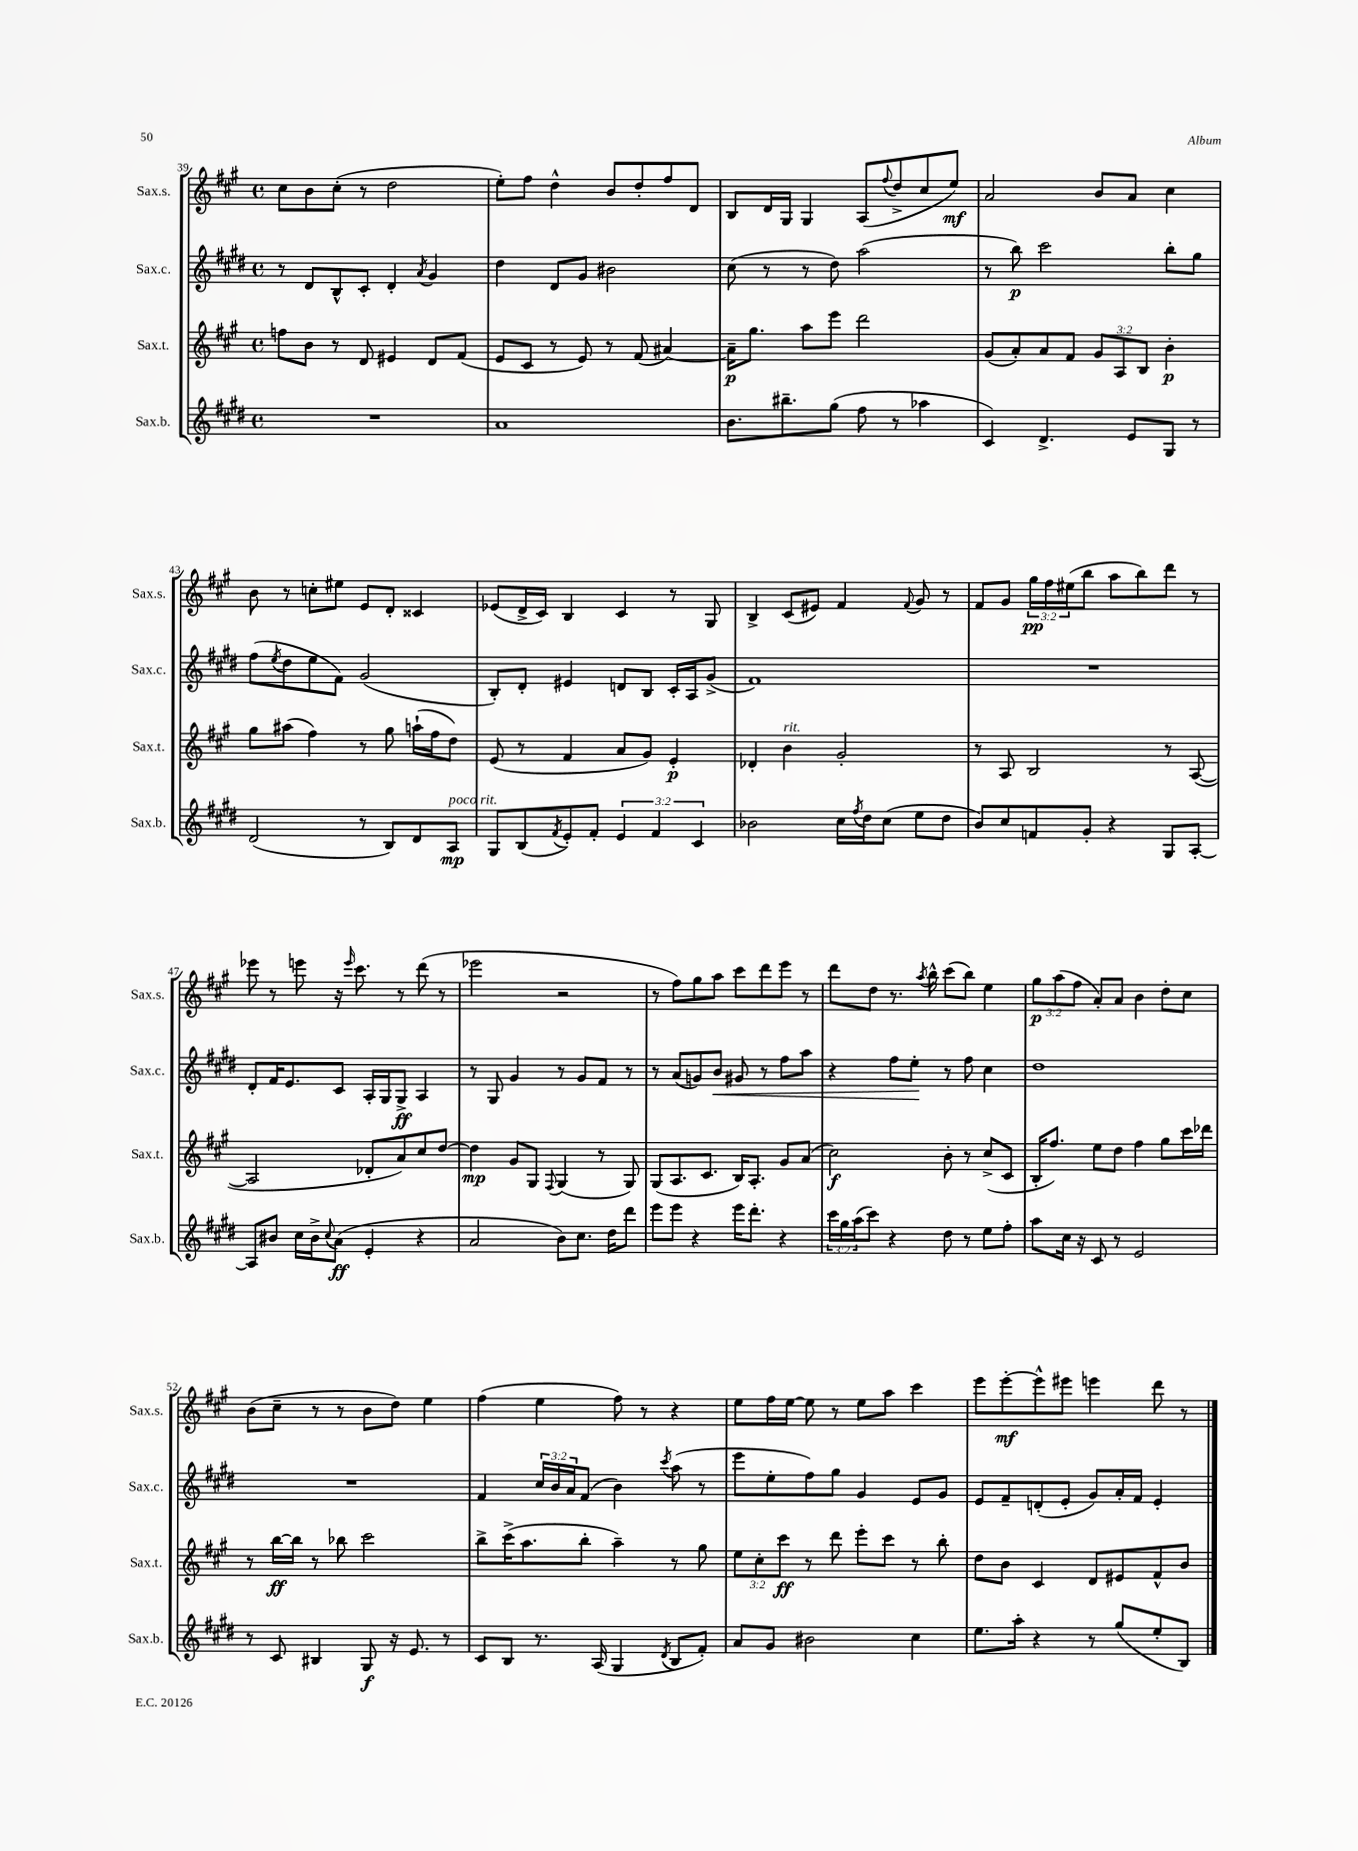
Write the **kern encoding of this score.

**kern	**dynam	**kern	**dynam	**kern	**dynam	**kern	**dynam
*part4	*part4	*part3	*part3	*part2	*part2	*part1	*part1
*staff4	*staff4	*staff3	*staff3	*staff2	*staff2	*staff1	*staff1
*I"Sax.b.	*	*I"Sax.t.	*	*I"Sax.c.	*	*I"Sax.s.	*
*I'Sax.b.	*	*I'Sax.t.	*	*I'Sax.c.	*	*I'Sax.s.	*
*clefG2	*	*clefG2	*	*clefG2	*	*clefG2	*
*k[f#c#g#d#]	*	*k[f#c#g#]	*	*k[f#c#g#d#]	*	*k[f#c#g#]	*
*M4/4	*	*M4/4	*	*M4/4	*	*M4/4	*
*met(c)	*	*met(c)	*	*met(c)	*	*met(c)	*
=39	=39	=39	=39	=39	=39	=39	=39
1r	.	8ffn\L	.	8r	.	8cc#\L	.
.	.	8b\J	.	8d#/L	.	8b\	.
.	.	8r	.	8B^^/	.	(8cc#'\J	.
.	.	8d/	.	8c#'/J	.	8r	.
.	.	4e#X/	.	4d#'/	.	2dd\	.
.	.	.	.	8qa/	.	.	.
.	.	8d/L	.	4g#/	.	.	.
.	.	(8f#/J	.	.	.	.	.
=40	=40	=40	=40	=40	=40	=40	=40
1a	.	8e/L	.	4dd#\	.	8ee'\L)	.
.	.	8c#/J	.	.	.	8ff#\J	.
.	.	8r	.	8d#/L	.	4dd^^\	.
.	.	8e/)	.	8g#/J	.	.	.
.	.	8r	.	2b#X\	.	8b/L	.
.	.	(8f#/	.	.	.	8dd'/	.
.	.	[4a#X/)	.	.	.	8ff#/	.
.	.	.	.	.	.	8d/J	.
=41	=41	=41	=41	=41	=41	=41	=41
8.b\L	.	16a#~\KL]	p	(8cc#\	.	8B/L	.
.	.	8.gg#\J	.	.	.	.	.
.	.	.	.	8r	.	16d/L	.
8.bb#X~\	.	.	.	.	.	16G#/JJ	.
.	.	8aa\L	.	8r	.	4G#/	.
(8gg#\J	.	8eee\J	.	8dd#\)	.	.	.
8ff#\	.	2ddd\	.	(2aa\	.	(8A/L	.
.	.	.	.	.	.	8qqff#/	.
8r	.	.	.	.	.	8dd^/	.
4aa-X\	.	.	.	.	.	8cc#/	.
.	.	.	.	.	.	8ee/J)	mf
=42	=42	=42	=42	=42	=42	=42	=42
4c#/)	.	(8g#/L	.	8r	.	2a/	.
.	.	8a'/)	.	8bb\)	p	.	.
4.d#^/	.	8a/	.	2ccc#\	.	.	.
.	.	8f#/J	.	.	.	.	.
.	.	12g#/L	.	.	.	8b/L	.
.	.	12A/	.	.	.	.	.
8e/L	.	.	.	.	.	8a/J	.
.	.	12B/J	.	.	.	.	.
8G#/J	.	4b'\	p	8bb'\L	.	4cc#\	.
8r	.	.	.	8gg#\J	.	.	.
!!LO:LB:g=z
=43	=43	=43	=43	=43	=43	=43	=43
(2d#/	.	8gg#\L	.	(8ff#\L	.	8b\	.
.	.	.	.	8qee/	.	.	.
.	.	(8aa#X\J	.	8dd#\	.	8r	.
.	.	4ff#\)	.	8ee\	.	8ccn'\L	.
.	.	.	.	8f#\J)	.	8ee#X\J	.
8r	.	8r	.	(2g#/	.	8e/L	.
8B/L)	.	8gg#\	.	.	.	8d'/J	.
8d#/	.	(16aan`\LL	.	.	.	4c##X/	.
.	.	16ff#\J	.	.	.	.	.
!LO:TX:a:i:t=poco rit.	!	!	!	!	!	!	!
8A/J	mp	8dd\J)	.	.	.	.	.
=44	=44	=44	=44	=44	=44	=44	=44
8G#/L	.	(8e/	.	8B'/L)	.	(8e-X/L	.
(8B/	.	8r	.	8d#'/J	.	16d^/L	.
.	.	.	.	.	.	16c#/JJ)	.
8qf#/	.	.	.	.	.	.	.
8e'/)	.	4f#/	.	4e#X/	.	4B/	.
8f#'/J	.	.	.	.	.	.	.
6e/	.	8a/L	.	8dn/L	.	4c#/	.
.	.	8g#/J)	.	8B/J	.	.	.
6f#/	.	.	.	.	.	.	.
.	.	4e'/	p	16c#'/LL	.	8r	.
.	.	.	.	16A/J	.	.	.
6c#/	.	.	.	.	.	.	.
.	.	.	.	(8g#^/J	.	8G#/	.
=45	=45	=45	=45	=45	=45	=45	=45
2b-X\	.	4d-X'/	.	1f#)	.	4B^/	.
!	!	!LO:TX:a:i:t=rit.	!	!	!	!	!
.	.	4b\	.	.	.	(8c#/L	.
.	.	.	.	.	.	8e#X/J)	.
16cc#\LL	.	2g#'/	.	.	.	4f#/	.
8qff#/	.	.	.	.	.	.	.
16dd#\J	.	.	.	.	.	.	.
(8cc#\J	.	.	.	.	.	.	.
.	.	.	.	.	.	8qqf#/	.
8ee\L	.	.	.	.	.	8g#/	.
8dd#\J	.	.	.	.	.	8r	.
=46	=46	=46	=46	=46	=46	=46	=46
8b/L)	.	8r	.	1r	.	8f#/L	.
8cc#/	.	8A/	.	.	.	8g#/J	.
8fn/	.	2B/	.	.	.	24gg#\LL	pp
.	.	.	.	.	.	24ff#\	.
.	.	.	.	.	.	(24ee#X\J	.
8g#'/J	.	.	.	.	.	8bb\J	.
4r	.	.	.	.	.	8aa\L	.
.	.	.	.	.	.	8bb\)	.
8G#/L	.	8r	.	.	.	8ddd\J	.
[8A'/J	.	([8A/	.	.	.	8r	.
!!LO:LB:g=z
=47	=47	=47	=47	=47	=47	=47	=47
8A/L]	.	2A/]	.	8d#'/L	.	8eee-X\	.
8b#X/J	.	.	.	16f#/K	.	8r	.
.	.	.	.	8.e/	.	.	.
16cc#\LL	.	.	.	.	.	8eeen\	.
16b#^\J	.	.	.	.	.	.	.
8qqcc#/	.	.	.	.	.	.	.
(8a\J	ff	.	.	8c#/J	.	16r	.
.	.	.	.	.	.	16qqeee/	.
.	.	.	.	.	.	8.ccc#\	.
4e'/	.	8d-X'/L	.	16A'/LL	.	.	.
.	.	.	.	16G#/J	.	.	.
.	.	8a/)	.	8G#^/J	ff	8r	.
4r	.	8cc#/	.	4A/	.	(8ddd\	.
.	.	[8dd/J	.	.	.	8r	.
=48	=48	=48	=48	=48	=48	=48	=48
2a/	.	4dd\]	mp	8r	.	2eee-X\	.
.	.	.	.	8G#/	.	.	.
.	.	8g#/L	.	4g#/	.	.	.
.	.	8G#/J	.	.	.	.	.
.	.	8qqF#/	.	.	.	.	.
8b\L)	.	(4G#/	.	8r	.	2r	.
8.cc#\J	.	.	.	8g#/L	.	.	.
.	.	8r	.	8f#/J	.	.	.
16dd#\KL	.	.	.	.	.	.	.
8ddd#\J	.	8G#/)	.	8r	.	.	.
=49	=49	=49	=49	=49	=49	=49	=49
8eee\L	.	(8G#/L	.	8r	.	8r	.
8eee\J	.	8.A/	.	(8a/L	.	8ff#\L)	.
4r	.	.	.	8gn/)	.	8gg#\	.
.	.	8.c#/J	.	.	.	.	.
!	!	!	!	!	!LO:HP:b	!	!
.	.	.	.	8b/J	<	8aa\J	.
16eee\KL	.	16B/KL)	.	8g#X/	.	8ccc#\L	.
8.ddd#'\J	.	8.A'/J	.	.	.	.	.
.	.	.	.	8r	.	8ddd\	.
4r	.	8g#/L	.	8ff#\L	.	8eee\J	.
.	.	(8a/J	.	8aa\J	.	8r	.
=50	=50	=50	=50	=50	=50	=50	=50
24ccc#\LL	.	2cc#\)	f	4r	.	8ddd\L	.
24gg#\	.	.	.	.	.	.	.
(24aa\J	.	.	.	.	.	.	.
8ccc#\J)	.	.	.	.	.	8dd\J	.
4r	.	.	.	8ff#\L	.	8.r	.
.	.	.	.	8ee'\J	.	.	.
.	.	.	.	.	.	8qaa/	.
.	.	.	.	.	.	16bb^^\	.
8dd#\	.	8b'\	.	8r	[	(8ccc#\L	.
8r	.	8r	.	8ff#\	.	8bb\J)	.
8ee\L	.	(8cc#^/L	.	4cc#\	.	4ee\	.
8ff#'\J	.	8c#/J	.	.	.	.	.
=51	=51	=51	=51	=51	=51	=51	=51
8aa\L	.	16B'/KL	.	1dd#	.	12gg#\L	p
.	.	8.ff#/J)	.	.	.	.	.
.	.	.	.	.	.	(12aa\	.
16cc#\Jk	.	.	.	.	.	.	.
.	.	.	.	.	.	12ff#\J	.
16r	.	.	.	.	.	.	.
8c#/	.	8ee\L	.	.	.	8a'/L)	.
8r	.	8dd\J	.	.	.	8a/J	.
2e/	.	4ff#\	.	.	.	4b\	.
.	.	8gg#\L	.	.	.	8dd'\L	.
.	.	16ccc#\L	.	.	.	8cc#\J	.
.	.	16ddd-X\JJ	.	.	.	.	.
!!LO:LB:g=z
=52	=52	=52	=52	=52	=52	=52	=52
8r	.	8r	.	1r	.	(8b\L	.
8c#/	.	[16bb\LL	ff	.	.	8cc#~\J	.
.	.	16bb\JJ]	.	.	.	.	.
4B#X/	.	8r	.	.	.	8r	.
.	.	8bb-X\	.	.	.	8r	.
8G#/	f	2ccc#\	.	.	.	8b\L	.
16r	.	.	.	.	.	8dd\J)	.
8.e/	.	.	.	.	.	.	.
.	.	.	.	.	.	4ee\	.
8r	.	.	.	.	.	.	.
=53	=53	=53	=53	=53	=53	=53	=53
8c#/L	.	8bb^\L	.	4f#/	.	(4ff#\	.
8B/J	.	(16ccc#^\K	.	.	.	.	.
.	.	8.aa\	.	.	.	.	.
8.r	.	.	.	24cc#/LL	.	4ee\	.
.	.	.	.	24b/	.	.	.
.	.	.	.	24a/J	.	.	.
.	.	8bb'\J	.	(8f#/J	.	.	.
(16A/	.	.	.	.	.	.	.
4G#/	.	4aa~\)	.	4b\)	.	8ff#\)	.
.	.	.	.	.	.	8r	.
8qd#/	.	.	.	8qccc#/	.	.	.
8B/L	.	8r	.	(8aa\	.	4r	.
8f#'/J)	.	8gg#\	.	8r	.	.	.
=54	=54	=54	=54	=54	=54	=54	=54
8a/L	.	12ee\L	.	8eee\L	.	8ee\L	.
.	.	12cc#'\	.	.	.	.	.
8g#/J	.	.	.	8ee'\	.	16ff#\L	.
.	.	12ccc#\J	ff	.	.	.	.
.	.	.	.	.	.	[16ee\JJ	.
2b#X\	.	8r	.	8ff#\)	.	8ee\]	.
.	.	8ddd\	.	8gg#\J	.	8r	.
.	.	8eee'\L	.	4g#/	.	8ee\L	.
.	.	8ccc#\J	.	.	.	8aa\J	.
4cc#\	.	8r	.	8e/L	.	4ccc#\	.
.	.	8bb'\	.	8g#/J	.	.	.
=55	=55	=55	=55	=55	=55	=55	=55
8.ee\L	.	8dd\L	.	8e/L	.	8eee\L	.
.	.	8b\J	.	8f#~/	.	[8eee'\	mf
16aa'\Jk	.	.	.	.	.	.	.
4r	.	4c#/	.	(8dn'/	.	8eee^^\]	.
.	.	.	.	8e'/J	.	8eee#X\J	.
8r	.	8d/L	.	8g#/L)	.	4eeen\	.
(8gg#/L	.	8e#X/	.	16a'/L	.	.	.
.	.	.	.	16f#/JJ	.	.	.
8ee'/	.	8f#^^/	.	4e'/	.	8ddd\	.
8B/J)	.	8b/J	.	.	.	8r	.
==	==	==	==	==	==	==	==
*-	*-	*-	*-	*-	*-	*-	*-
